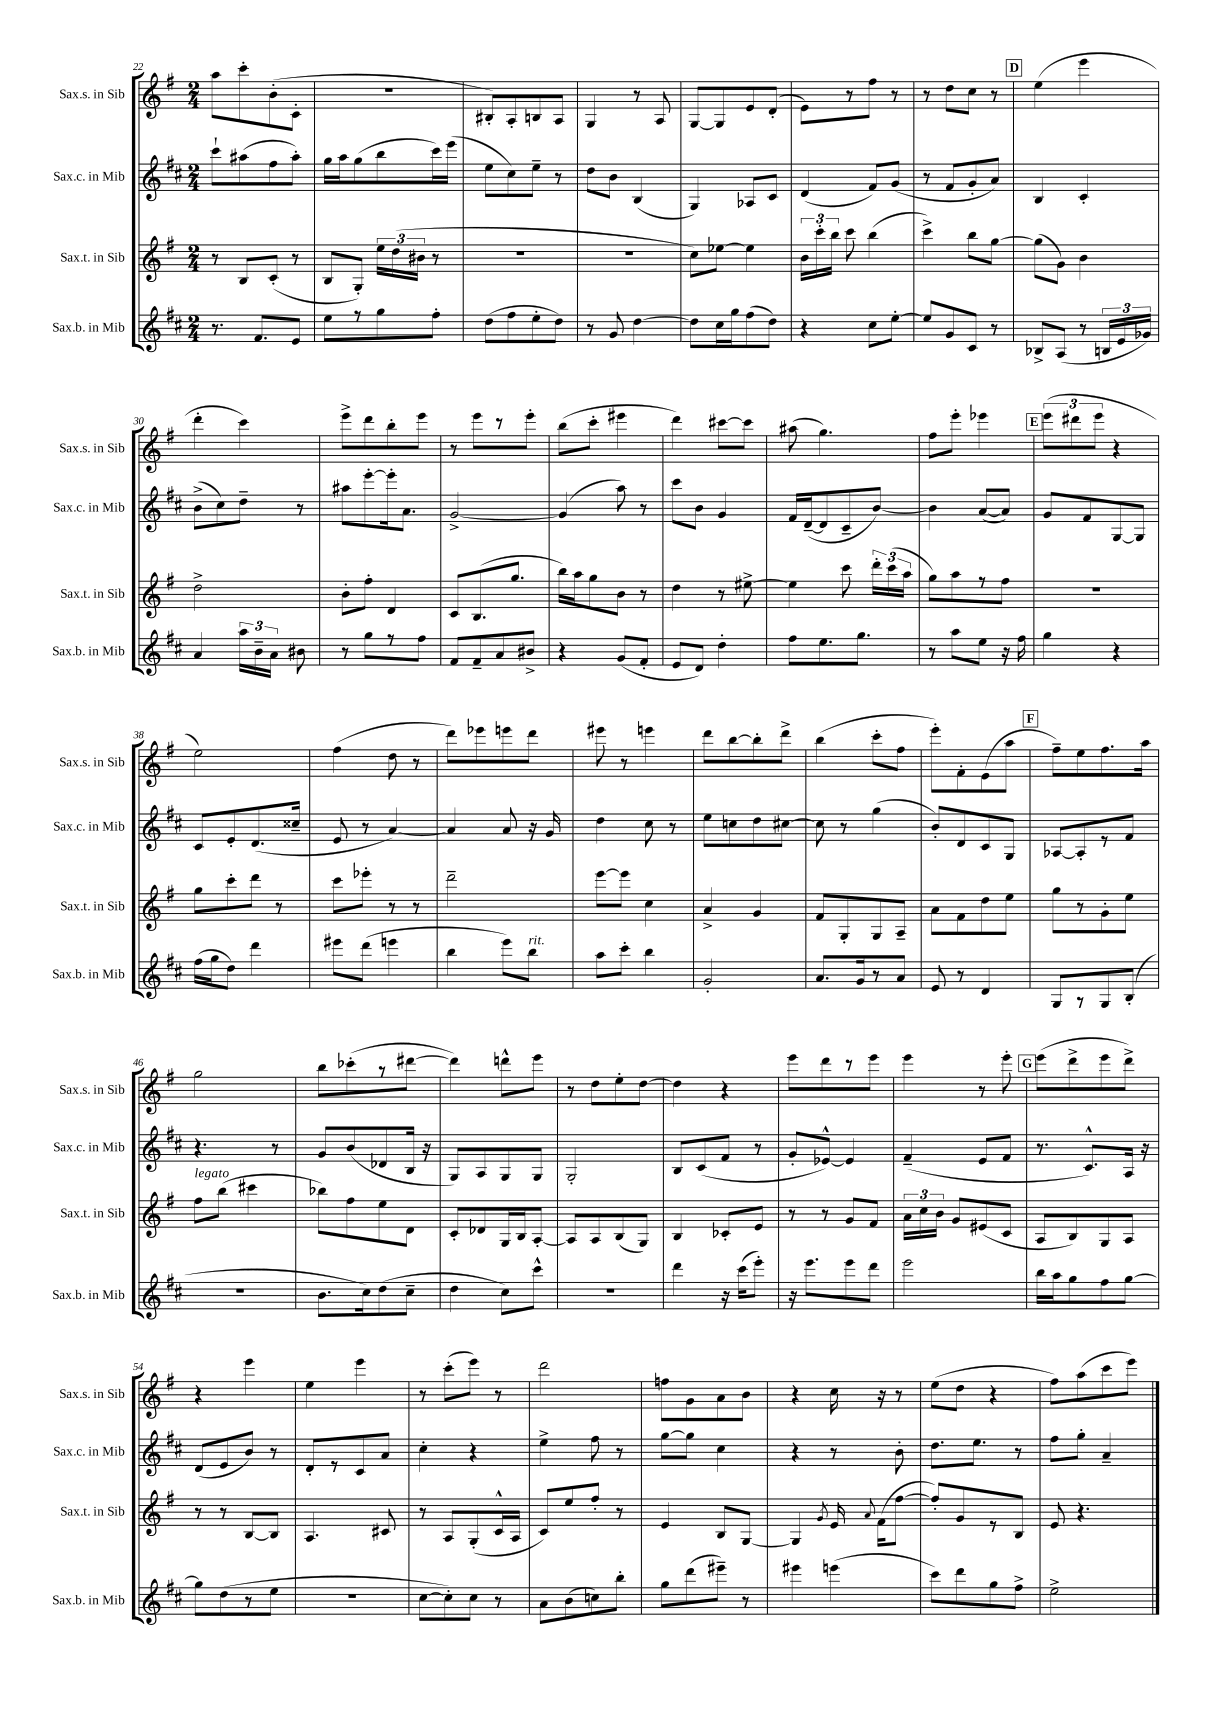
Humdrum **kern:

**kern	**kern	**kern	**kern
*staff4	*staff3	*staff2	*staff1
*clefG2	*clefG2	*clefG2	*clefG2
*k[f#c#]	*k[f#]	*k[f#c#]	*k[f#]
*M2/4	*M2/4	*M2/4	*M2/4
8.r	8r	8ccc#`	8aa
.	8B	(8aa#	8ccc'
8.f#	.	.	.
.	(8c'	8ff#	(8b'
8e	8r	8aa#')	8c'
=	=	=	=
8ee	8B	16gg	2r
.	.	16aa	.
8r	8G')	(8gg	.
8gg	24ee	8bb	.
.	(24dd	.	.
.	24b#	.	.
8ff#'	8r	16ccc#)	.
.	.	(16eee	.
=	=	=	=
(8dd	2r	8ee	8B#')
8ff#	.	8cc#)	8A'
8ee'	.	8ee~	8B
8dd)	.	8r	8A
=	=	=	=
8r	2r	8dd	4G
8g	.	8b	.
[4dd	.	(4B	8r
.	.	.	8A
=	=	=	=
8dd]	8cc)	4G)	[8G
16cc#	[8ee-	.	8G]
16gg	.	.	.
(8ff#	4ee-]	8A-	8e
8dd)	.	8c#	(8d'
=	=	=	=
4r	24b	(4d	8e)
.	24ccc'	.	.
.	24bb	.	.
.	8ccc	.	8r
8cc#	(4bb	8f#)	8ff#
[8ee'	.	(8g	8r
=	=	=	=
8ee]	4ccc^)	8r	8r
8g	.	8f#	8dd
8c#	8bb	8g'	8cc
8r	[8gg	8a)	8r
=	=	=	=
8B-^	(8gg]	4B	(4ee
(8A	8g)	.	.
8r	4b	4c#'	4eee
24B	.	.	.
24e	.	.	.
24g-)	.	.	.
=	=	=	=
4a	2dd^	(8b^	4ddd'
.	.	8cc#)	.
24aa	.	8dd~	4ccc)
24b~	.	.	.
24a	.	.	.
8b#	.	8r	.
=	=	=	=
8r	8b'	8aa#	8eee^
8gg	8ff#'	[8eee'	8ddd
8r	4d	16eee']	8bb'
.	.	8.a	.
8ff#	.	.	8eee
=	=	=	=
8f#	8c	[2g^	8r
8f#~	(8.B	.	8eee
8a	.	.	8r
.	8.gg	.	.
8b#^	.	.	8eee'
=	=	=	=
4r	16bb)	(4g]	(8bb
.	16aa	.	.
.	8gg	.	8ccc'
(8g	8b	8aa)	4eee#
8f#'	8r	8r	.
=	=	=	=
8e	4dd	8ccc#	4ddd)
8d)	.	8b	.
4dd'	8r	4g	[8ccc#
.	[8ee#^	.	8ccc#]
=	=	=	=
8ff#	4ee#]	16f#	(8aa#
.	.	([16d~	.
8.ee	.	8d]	4.gg)
.	8ccc	8c#~	.
8.gg	.	.	.
.	24ddd'	[8b)	.
.	(24ccc	.	.
.	24aa	.	.
=	=	=	=
8r	8gg)	4b]	8ff#
8aa	8aa	.	8eee'
8ee	8r	([8a	4eee-
16r	8ff#	8a])	.
16ff#	.	.	.
=	=	=	=
4gg	2r	8g	(12eee
.	.	.	12ddd#
.	.	8f#	.
.	.	.	12eee
4r	.	[8G	4r
.	.	8G]	.
=	=	=	=
(16ff#	8gg	8c#	2ee)
16gg	.	.	.
8dd)	8ccc'	8e'	.
4ddd	8ddd	(8.d	.
.	8r	.	.
.	.	16cc##~	.
=	=	=	=
8eee#	8ccc	8e	(4ff#
(8ddd	8eee-'	8r	.
4eee	8r	[4a)	8dd
.	8r	.	8r
=	=	=	=
4bb	2ddd~	4a]	8ddd)
.	.	.	8eee-
8eee)	.	8a	8eee
8bb	.	16r	8ddd
.	.	16g	.
=	=	=	=
8aa	[8eee	4dd	8eee#
8ccc#'	8eee]	.	8r
4bb	4cc	8cc#	4eee
.	.	8r	.
=	=	=	=
2g'	4a^	8ee	8ddd
.	.	8cc	[8bb
.	4g	8dd	8bb']
.	.	[8cc#	8ddd^
=	=	=	=
8.a	8f#	8cc#]	(4bb
.	8G'	8r	.
16g	.	.	.
8r	8G	(4gg	8ccc'
8a	8A~	.	8ff#
=	=	=	=
8e	8a	8b')	8eee')
8r	8f#	8d	8f#'
4d	8dd	8c#	(8e
.	8ee	8G	8aa
=	=	=	=
8G	8gg	[8A-	8ff#~)
8r	8r	8A-']	8ee
8G	8g'	8r	8.ff#
(8B'	8ee	8f#	.
.	.	.	16aa
=	=	=	=
2r	8ff#	4.r	2gg
.	(8bb	.	.
.	4ccc#	.	.
.	.	8r	.
=	=	=	=
8.b	8bb-)	8g	8bb
.	8ff#	(8b	(8ccc-'
16cc#)	.	.	.
(8dd	8ee	8d-	8r
8cc#~	8d	16B	[8ddd#
.	.	16r	.
=	=	=	=
4dd	8c'	8G)	4ddd#])
.	8d-	8A	.
8cc#)	16G	8G	8ddd^^
.	16B	.	.
8ccc#^^	[8A'	8G	8eee
=	=	=	=
2r	8A]	2G'	8r
.	8A	.	8dd
.	(8B	.	8ee'
.	8G)	.	[8dd
=	=	=	=
4ddd	4B	8B	4dd]
.	.	(8c#	.
16r	8c-'	8f#	4r
(16ccc#	.	.	.
8eee')	8e	8r	.
=	=	=	=
16r	8r	8g'	8eee
8.eee	.	.	.
.	8r	[8e-^^)	8ddd
8eee	8g	4e-]	8r
8ddd	8f#	.	8eee
=	=	=	=
2eee	24a	(4f#~	4eee
.	24cc	.	.
.	24b	.	.
.	8g	.	.
.	(8e#	8e	8r
.	8c	8f#	8eee'
=	=	=	=
16bb	8A	8.r	(8eee
16aa	.	.	.
8gg	8B)	.	8ddd^
.	.	8.c#^^)	.
8ff#	8G	.	8eee
[8gg	8A	16A	8ddd^)
.	.	16r	.
=	=	=	=
8gg]	8r	(8d	4r
(8dd	8r	8e	.
8r	[8B	8b)	4eee
8ee	8B]	8r	.
=	=	=	=
2r	4.A	8d'	4ee
.	.	8r	.
.	.	8c#	4eee
.	8c#	8a	.
=	=	=	=
[8cc#	8r	4cc#'	8r
8cc#'])	8A	.	(8ccc'
8cc#	(8G'	4r	8eee)
8r	16c^^	.	8r
.	16A	.	.
=	=	=	=
8a	8c)	4ee^	2ddd
(8b	8ee	.	.
8cc)	8ff#'	8ff#	.
8bb'	8r	8r	.
=	=	=	=
8gg	4e	[8gg	8ff
(8ddd	.	8gg]	8g
8eee#~)	8B	4cc#	8a
8r	[8G	.	8b
=	=	=	=
4eee#	4G]	4r	4r
.	8qg	.	.
(4eee	16e	8r	16cc
.	8qqa	.	.
.	(16f#	.	16r
.	[8ff#	8b'	8r
=	=	=	=
8ccc#)	8ff#'])	8.dd	(8ee
8ddd	8g	.	8dd
.	.	8.ee	.
8gg	8r	.	4r
8ff#^	8B	8r	.
=	=	=	=
2ee^	8e	8ff#	8ff#)
.	4.r	8gg'	(8aa
.	.	4a~	8ccc
.	.	.	8eee)
==	==	==	==
*-	*-	*-	*-
